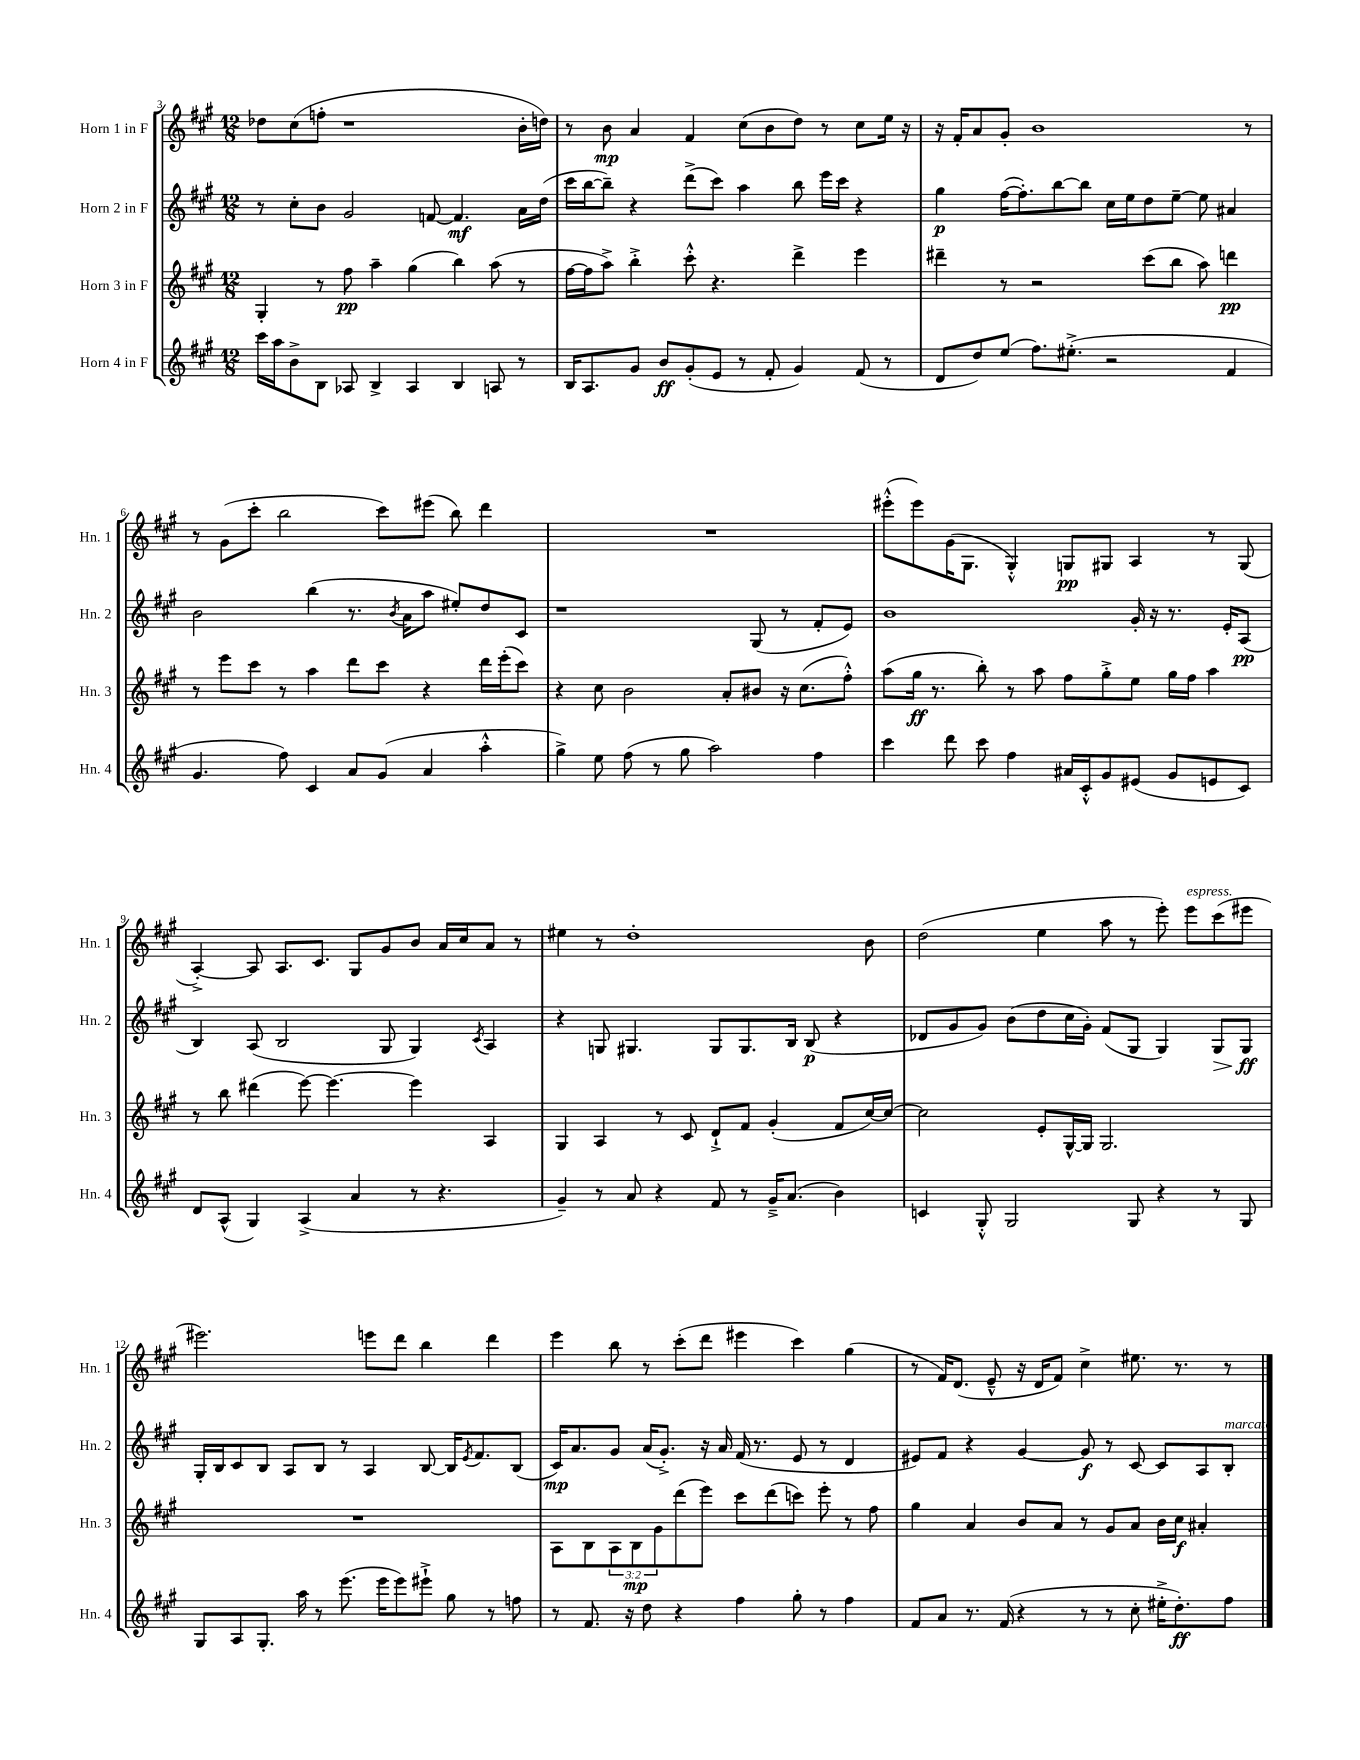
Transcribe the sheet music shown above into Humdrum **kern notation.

**kern	**kern	**kern	**kern
*staff4	*staff3	*staff2	*staff1
*clefG2	*clefG2	*clefG2	*clefG2
*k[f#c#g#]	*k[f#c#g#]	*k[f#c#g#]	*k[f#c#g#]
*M12/8	*M12/8	*M12/8	*M12/8
16ccc#	4G#'	8r	8dd-
16aa	.	.	.
8b^	.	8cc#'	(8cc#
8B	8r	8b	8ff'
8A-	8ff#	2g#	1r
4B^	4aa~	.	.
4A-	(4gg#	.	.
.	.	[8f	.
4B	4bb)	4.f]	.
8A	(8aa	.	.
8r	8r	16a	16b'
.	.	(16dd	16dd)
=	=	=	=
16B	[16ff#	16ccc#	8r
8.A	16ff#]	[16bb	.
.	8aa^)	8bb~])	8b
8g#	4bb'^	4r	4a
8b	.	.	.
(8g#'	8ccc#'^^	(8ddd^	4f#
8e	4.r	8ccc#)	.
8r	.	4aa	(8cc#
8f#'	.	.	8b
4g#)	4ddd^	8bb	8dd)
.	.	16eee	8r
.	.	16ccc#	.
(8f#	4eee	4r	8cc#
8r	.	.	16ee
.	.	.	16r
=	=	=	=
8d	4ddd#~	4gg#	16r
.	.	.	16f#'
8dd)	.	.	8a
(8ee	8r	([16ff#	8g#'
.	.	8.ff#'])	.
8.ff#)	2r	.	1b
.	.	[8bb	.
(8.ee#'^	.	.	.
.	.	8bb]	.
2r	.	16cc#	.
.	.	16ee	.
.	(8ccc#	8dd	.
.	8bb	[8ee~	.
.	8aa)	8ee]	.
4f#	4ddd	4a#	.
.	.	.	8r
=	=	=	=
4.g#	8r	2b	8r
.	8eee	.	(8g#
.	8ccc#	.	8ccc#'
8ff#)	8r	.	2bb
4c#	4aa	(4bb	.
8a	8ddd	8.r	.
(8g#	8ccc#	.	8ccc#)
.	.	8qb	.
.	.	16a	.
4a	4r	8aa	(8eee#
.	.	8ee#')	8bb)
4aa'^^	16ddd	8dd	4ddd
.	(16eee'	.	.
.	8ccc#)	8c#	.
=	=	=	=
4gg#^)	4r	1r	1.r
8ee	8cc#	.	.
(8ff#	2b	.	.
8r	.	.	.
8gg#	.	.	.
2aa)	.	.	.
.	8a'	.	.
.	8b#	(8G#	.
.	16r	8r	.
.	(8.cc#	.	.
4ff#	.	8f#'	.
.	8ff#'^^)	8e)	.
=	=	=	=
4ccc#	(8aa	1b	(8eee#'^^
.	16gg#	.	8eee#)
.	8.r	.	.
8ddd	.	.	(16g#
.	.	.	8.G#
8ccc#	8bb')	.	.
4ff#	8r	.	4G#'^^)
.	8aa	.	.
16a#	8ff#	.	8G
16c#'^^	.	.	.
8g#	8gg#'^	.	8G#
(8e#	8ee	16g#'	4A
.	.	16r	.
8g#	16gg#	8.r	.
.	16ff#	.	.
8e	4aa	.	8r
.	.	16e'	.
8c#)	.	(8A	(8G#
=	=	=	=
8d	8r	4B)	[4A'^)
(8A^^	8bb	.	.
4G#)	(4ddd#	(8A	8A]
.	.	2B	8.A
(4A^	[8eee)	.	.
.	.	.	8.c#
.	4.eee_	.	.
4a	.	.	8G#
.	.	8G#	8g#
8r	4eee]	4G#)	8b
4.r	.	.	16a
.	.	.	16cc#
.	.	8qc#	.
.	4A	4A	8a
.	.	.	8r
=	=	=	=
4g#~)	4G#	4r	4ee#
8r	4A	8G	8r
8a	.	4.G#	1dd'
4r	8r	.	.
.	8c#	.	.
8f#	8d`^	8G#	.
8r	8f#	8.G#	.
16g#~^	(4g#'	.	.
(8.a	.	16B	.
.	.	(8B	.
4b)	8f#	4r	.
.	[16cc#)	.	8b
.	16cc#_	.	.
=	=	=	=
4c	2cc#]	8d-	(2dd
.	.	8g#	.
8G#'^^	.	8g#)	.
2G#	.	(8b	.
.	8e'	8dd	4ee
.	[16G#^^	16cc#	.
.	16G#]	16g#')	.
.	2.G#	(8f#	8aa
8G#	.	8G#	8r
4r	.	4G#)	8eee')
.	.	.	8eee
8r	.	8G#	(8ccc#
8G#	.	8G#	8eee#
=	=	=	=
8G#	1.r	16G#'	2.eee#)
.	.	16B	.
8A	.	8c#	.
8.G#'	.	8B	.
.	.	8A	.
16aa	.	.	.
8r	.	8B	.
(8.eee	.	8r	.
.	.	4A	8eee
16eee	.	.	.
8eee)	.	.	8ddd
8eee#`^	.	[8B	4bb
8gg#	.	16B]	.
.	.	8qe	.
.	.	8.f#	.
8r	.	.	4ddd
8ff	.	(8B	.
=	=	=	=
8r	8A	16c#)	4eee
.	.	8.a	.
8.f#	8B	.	.
.	12A	8g#	8bb
16r	.	.	.
.	12B	.	.
8dd	.	(16a	8r
.	12g#	.	.
.	.	8.g#'^)	.
4r	(8ddd	.	(8ccc#'
.	8eee)	16r	8ddd
.	.	16a	.
4ff#	8ccc#	(16f#	4eee#
.	.	8.r	.
.	(8ddd	.	.
8gg#'	8ccc)	8e	4ccc#)
8r	8eee'	8r	.
4ff#	8r	4d	(4gg#
.	8ff#	.	.
=	=	=	=
8f#	4gg#	8e#)	8r
8a	.	8f#	16f#)
.	.	.	(8.d
8.r	4a	4r	.
.	.	.	8e~^^
(16f#	.	.	.
4r	8b	[4g#	16r
.	.	.	16d
.	8a	.	8f#)
8r	8r	8g#]	4cc#^
8r	8g#	8r	.
8cc#'	8a	[8c#	8.ee#
16ee#'^	16b	8c#]	.
8.dd')	16cc#	.	8.r
.	4a#'	8A	.
8ff#	.	8B'	8r
==	==	==	==
*-	*-	*-	*-
